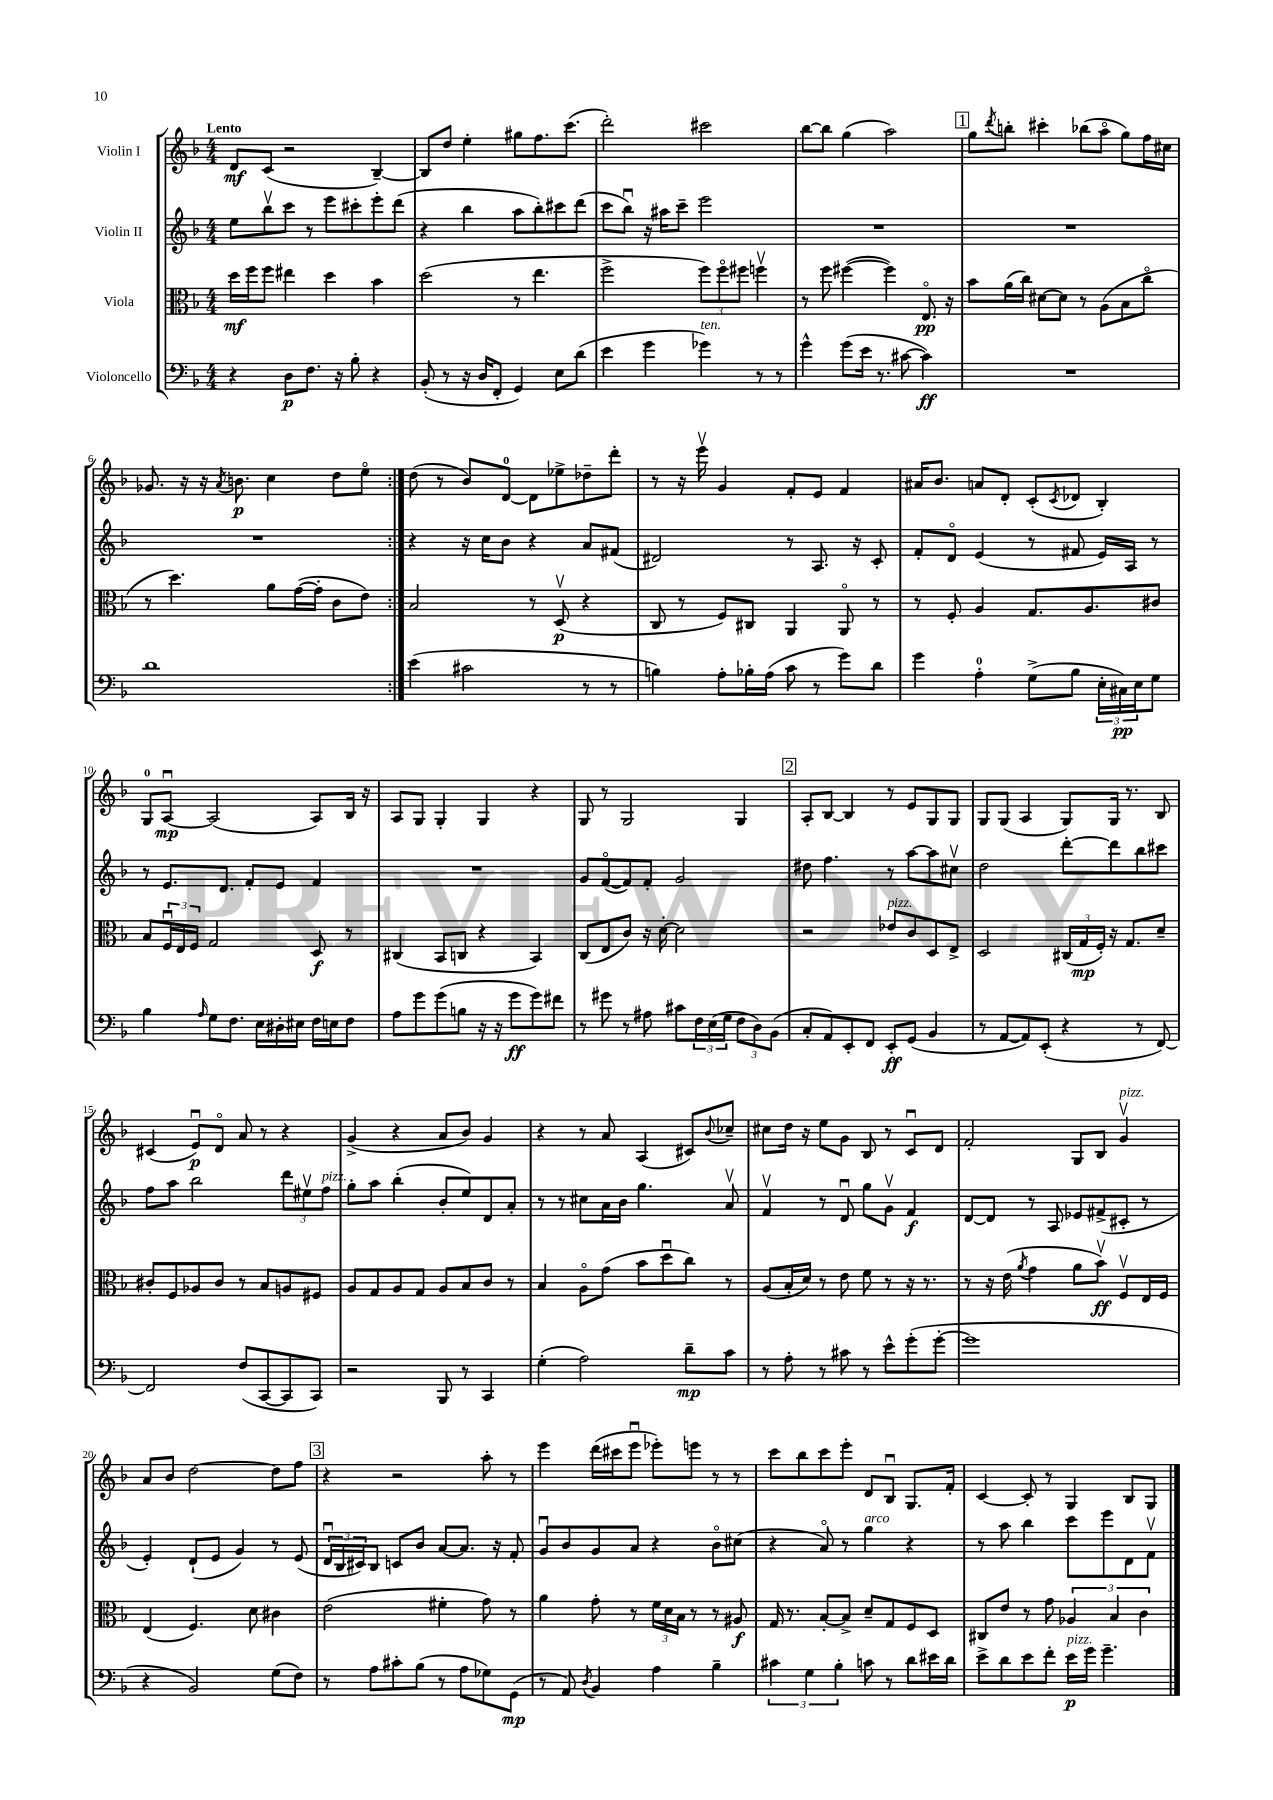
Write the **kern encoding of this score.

**kern	**dynam	**kern	**dynam	**kern	**dynam	**kern	**dynam
*part4	*part4	*part3	*part3	*part2	*part2	*part1	*part1
*staff4	*staff4	*staff3	*staff3	*staff2	*staff2	*staff1	*staff1
*I"Violoncello	*	*I"Viola	*	*I"Violin II	*	*I"Violin I	*
*clefF4	*	*clefC3	*	*clefG2	*	*clefG2	*
*k[b-]	*	*k[b-]	*	*k[b-]	*	*k[b-]	*
*M4/4	*	*M4/4	*	*M4/4	*	*M4/4	*
=1	=1	=1	=1	=1	=1	=1	=1
!	!	!	!	!	!	!LO:TX:a:B:t=Lento	!
4r	.	16dd\LL	mf	8ee\L	.	8d/L	mf
.	.	16ff\J	.	.	.	.	.
.	.	8ff\J	.	8bb-v\	.	(8c/J	.
8D\L	p	4ee#X\	.	8ccc\J	.	2r	.
8.F\J	.	.	.	8r	.	.	.
.	.	4dd\	.	8eee\L	.	.	.
16r	.	.	.	.	.	.	.
8B-'\	.	.	.	8ccc#X'\	.	.	.
4r	.	4b-\	.	8eee'\	.	[4B-~/)	.
.	.	.	.	(8ddd\J	.	.	.
=2	=2	=2	=2	=2	=2	=2	=2
(8BB-'/	.	(2dd\	.	4r	.	8B-/L]	.
8r	.	.	.	.	.	8dd/J	.
16r	.	.	.	4bb-\	.	4ee'\	.
16D/KL	.	.	.	.	.	.	.
8FF'/J	.	.	.	.	.	.	.
4GG/)	.	8r	.	8aa\L	.	8gg#X\L	.
.	.	4.ee\	.	8bb-'\)	.	8.ff\	.
8E\L	.	.	.	8ccc#X\	.	.	.
.	.	.	.	.	.	(8.ccc\J	.
(8d\J	.	.	.	(8ddd\J	.	.	.
=3	=3	=3	=3	=3	=3	=3	=3
4e\	.	2ff^\	.	8ccc\L	.	2ddd'\)	.
.	.	.	.	8bb-u\J)	.	.	.
4g\	.	.	.	16r	.	.	.
.	.	.	.	16aa#X\KL	.	.	.
.	.	.	.	8ccc~\J	.	.	.
!LO:TX:a:i:t=ten.	!	!	!	!	!	!	!
4g-X\)	.	12ff\L)	.	2eee\	.	2ccc#X\	.
.	.	12ff\	.	.	.	.	.
.	.	12ff#X\J	.	.	.	.	.
8r	.	4ffnv\	.	.	.	.	.
8r	.	.	.	.	.	.	.
=4	=4	=4	=4	=4	=4	=4	=4
4g^^\	.	8r	.	1r	.	[8bb-\L	.
.	.	8ff\	.	.	.	8bb-\J]	.
(8g\L	.	([4ff#X\	.	.	.	(4gg\	.
16e\Jk	.	.	.	.	.	.	.
8.r	.	.	.	.	.	.	.
.	.	4ff#\])	.	.	.	2aa\)	.
[8c#X\	.	.	.	.	.	.	.
4c#\])	ff	8.E/	pp	.	.	.	.
.	.	16r	.	.	.	.	.
!!LO:REH:place=s1:t=1
=5	=5	=5	=5	=5	=5	=5	=5
1r	.	8b-\L	.	1r	.	8gg\L	.
.	.	.	.	.	.	8qddd/	.
.	.	(16a\L	.	.	.	8bbn'\J	.
.	.	16cc\JJ)	.	.	.	.	.
.	.	[8d#X\L	.	.	.	4ccc#X'\	.
.	.	8d#\J]	.	.	.	.	.
.	.	8r	.	.	.	(8bb-X\L	.
.	.	(8A\L	.	.	.	8aa\J	.
.	.	8B-\	.	.	.	8gg\L)	.
.	.	8cc\J	.	.	.	16ff\L	.
.	.	.	.	.	.	16cc#X\JJ	.
!!LO:LB:g=z
=6	=6	=6	=6	=6	=6	=6	=6
1d	.	8r	.	1r	.	8.g-X/	.
.	.	4.dd\)	.	.	.	.	.
.	.	.	.	.	.	16r	.
.	.	.	.	.	.	16r	.
.	.	.	.	.	.	8qa/	.
.	.	.	.	.	.	8.bn\	p
.	.	8a\L	.	.	.	4cc\	.
.	.	([16g\L	.	.	.	.	.
.	.	16g'\JJ]	.	.	.	.	.
.	.	8c\L	.	.	.	8dd\L	.
.	.	8e\J)	.	.	.	8ee\J	.
=7:|!	=7:|!	=7:|!	=7:|!	=7:|!	=7:|!	=7:|!	=7:|!
(4e\	.	2B-/	.	4r	.	(8dd\	.
.	.	.	.	.	.	8r	.
2c#X\	.	.	.	16r	.	8b-/L)	.
.	.	.	.	16cc\KL	.	.	.
.	.	.	.	8b-\J	.	[8d/J	.
.	.	8r	.	4r	.	8d\L]	.
.	.	(8Dv/	p	.	.	8ee-X^\	.
8r	.	4r	.	8a/L	.	8dd-X~\	.
8r	.	.	.	(8f#X/J	.	8ddd'\J	.
=8	=8	=8	=8	=8	=8	=8	=8
4Bn\)	.	8C/	.	2d#X/)	.	8r	.
.	.	8r	.	.	.	16r	.
.	.	.	.	.	.	16eeev\	.
8A'\L	.	8F/L)	.	.	.	4g/	.
16B-X'\L	.	8C#X/J	.	.	.	.	.
(16A\JJ	.	.	.	.	.	.	.
8c\	.	4AA/	.	8r	.	8f'/L	.
8r	.	.	.	8.A/	.	8e/J	.
8g\L)	.	8AA/	.	.	.	4f/	.
.	.	.	.	16r	.	.	.
8d\J	.	8r	.	8c'/	.	.	.
=9	=9	=9	=9	=9	=9	=9	=9
4g\	.	8r	.	8f'/L	.	16a#X/KL	.
.	.	.	.	.	.	8.b-/J	.
.	.	8F'/	.	8d/J	.	.	.
4A'\	.	4A/	.	(4e/	.	8an/L	.
.	.	.	.	.	.	8d'/J	.
(8G^\L	.	8.G/L	.	8r	.	(8c'/L	.
.	.	.	.	.	.	8qc/	.
8B-\J	.	.	.	8f#X/	.	8d-X/J	.
.	.	8.A/	.	.	.	.	.
24E'\LL	.	.	.	16e/LL)	.	4B-'/)	.
24C#X\)	pp	.	.	.	.	.	.
.	.	.	.	16A/JJ	.	.	.
24E\J	.	.	.	.	.	.	.
8G\J	.	8c#X/J	.	8r	.	.	.
!!LO:LB:g=z
=10	=10	=10	=10	=10	=10	=10	=10
4B-\	.	8B-/L	.	8r	.	8G/L	.
.	.	24Fu/L	.	8.e/L	.	[8Au/J	mp
.	.	24E/	.	.	.	.	.
.	.	24F/JJ	.	.	.	.	.
16qqA/	.	.	.	.	.	.	.
8G\L	.	2G/	.	.	.	(2A/]	.
.	.	.	.	8.d/J	.	.	.
8.F\J	.	.	.	.	.	.	.
.	.	.	.	8f'/L	.	.	.
16E\LL	.	.	.	.	.	.	.
16D#X'\	.	.	.	8e/J	.	.	.
16E#X\JJ	.	.	.	.	.	.	.
16F\LL	.	8D/	f	4f/	.	8A/L)	.
16En\J	.	.	.	.	.	.	.
8F\J	.	8r	.	.	.	16B-/Jk	.
.	.	.	.	.	.	16r	.
=11	=11	=11	=11	=11	=11	=11	=11
8A\L	.	(4C#X/	.	1r	.	8A/L	.
8g\	.	.	.	.	.	8G/J	.
(8g\	.	8BB-/L	.	.	.	4G'/	.
8Bn\J	.	8Cn/J	.	.	.	.	.
16r	.	4r	.	.	.	4G/	.
16r	.	.	.	.	.	.	.
8g\L	ff	.	.	.	.	.	.
8g\)	.	4BB-/)	.	.	.	4r	.
8f#X\J	.	.	.	.	.	.	.
=12	=12	=12	=12	=12	=12	=12	=12
8r	.	(8C/L	.	8g/L	.	8G/	.
8g#X\	.	8E/	.	([8f/	.	8r	.
8r	.	8c/J)	.	8f/])	.	2G/	.
8A#X\	.	16r	.	8f'/J	.	.	.
.	.	[16d'\	.	.	.	.	.
8c#X\L	.	2d\]	.	2g/	.	.	.
24F\L	.	.	.	.	.	.	.
(24E\	.	.	.	.	.	.	.
24G\JJ	.	.	.	.	.	.	.
12F\L	.	.	.	.	.	4G/	.
12D\)	.	.	.	.	.	.	.
(12BB-\J	.	.	.	.	.	.	.
!!LO:REH:place=s1:t=2
=13	=13	=13	=13	=13	=13	=13	=13
8C'/L	.	2r	.	8dd#X\	.	8A'/L	.
8AA/)	.	.	.	4.ff\	.	[8B-/J	.
8EE'/	.	.	.	.	.	4B-/]	.
8FF/J	.	.	.	.	.	.	.
!	!	!LO:TX:a:i:t=pizz.	!	!	!	!	!
8EE'/L	ff	8e-X/L	.	8r	.	8r	.
(8GG/J	.	8c/	.	[8aa\L	.	8e/L	.
4BB-/	.	8D/	.	8aa\]	.	8G/	.
.	.	8E^/J	.	8cc#Xv\J	.	8G/J	.
=14	=14	=14	=14	=14	=14	=14	=14
8r	.	2D/	.	2dd\	.	8G/L	.
[8AA/L	.	.	.	.	.	(8G/J	.
8AA/])	.	.	.	.	.	4A/	.
(8EE'/J	.	.	.	.	.	.	.
4r	.	(24C#X/LL	.	[8ddd'\L	.	8G/L)	.
.	.	24G/	mp	.	.	.	.
.	.	24F'/JJ)	.	.	.	.	.
.	.	16r	.	8ddd\]	.	16G/Jk	.
.	.	8.G/L	.	.	.	8.r	.
8r	.	.	.	8bb-\	.	.	.
[8FF/)	.	8d~/J	.	8ccc#X\J	.	8B-/	.
!!LO:LB:g=z
=15	=15	=15	=15	=15	=15	=15	=15
2FF/]	.	8c#X'/L	.	8ff\L	.	(4c#X/	.
.	.	8F/	.	8aa\J	.	.	.
.	.	8A-X/	.	2bb-\	.	8eu/L)	p
.	.	8c#/J	.	.	.	8d/J	.
(8F/L	.	8r	.	.	.	8a/	.
[8CC/	.	8B-/L	.	.	.	8r	.
8CC/]	.	8An/	.	12ddd\L	.	4r	.
.	.	.	.	12ee#Xv\	.	.	.
8CC/J)	.	8F#X/J	.	.	.	.	.
!	!	!	!	!LO:TX:a:i:t=pizz.	!	!	!
.	.	.	.	12ff\J	.	.	.
=16	=16	=16	=16	=16	=16	=16	=16
2r	.	8A/L	.	8gg'\L	.	(4g^/	.
.	.	8G/	.	8aa\J	.	.	.
.	.	8A/	.	(4bb-'\	.	4r	.
.	.	8G/J	.	.	.	.	.
8BBB-/	.	8A/L	.	8b-'/L	.	8a/L	.
8r	.	8B-/	.	8ee/)	.	8b-/J)	.
4CC/	.	8c/J	.	8d/	.	4g/	.
.	.	8r	.	8a'/J	.	.	.
=17	=17	=17	=17	=17	=17	=17	=17
(4G'\	.	4B-/	.	8r	.	4r	.
.	.	.	.	8r	.	.	.
2A\)	.	8A\L	.	8cc#X\L	.	8r	.
.	.	(8g\J	.	16a\L	.	8a/	.
.	.	.	.	16b-\JJ	.	.	.
.	.	8b-\L	.	4.gg\	.	(4A/	.
.	.	8ddu\	.	.	.	.	.
8d~\L	mp	8cc\J)	.	.	.	8c#X/L)	.
.	.	.	.	.	.	8qqb-/	.
8c\J	.	8r	.	8av/	.	8cc-X~/J	.
=18	=18	=18	=18	=18	=18	=18	=18
8r	.	(8A/L	.	4fv/	.	8cc#X\L	.
8A'\	.	16B-'/L	.	.	.	16dd\Jk	.
.	.	16d/JJ)	.	.	.	16r	.
8r	.	8r	.	8r	.	8ee\L	.
8c#X\	.	8e\	.	8du/	.	8g\J	.
8r	.	8f\	.	8gg\L	.	8B-/	.
8e^^\L	.	8r	.	8gv\J	.	8r	.
(8g'\	.	16r	.	4f/	f	8cu/L	.
.	.	8.r	.	.	.	.	.
[8g'\J	.	.	.	.	.	8d/J	.
=19	=19	=19	=19	=19	=19	=19	=19
1g]	.	8r	.	[8d/L	.	2f'/	.
.	.	16r	.	8d/J]	.	.	.
.	.	(16e\	.	.	.	.	.
.	.	8qa/	.	.	.	.	.
.	.	4g\	.	8r	.	.	.
.	.	.	.	8A/	.	.	.
.	.	8a\L	.	8e-X/L	.	8G/L	.
.	.	8b-v\J)	ff	(8f#X^/	.	8B-/J	.
!	!	!	!	!	!	!LO:TX:a:i:t=pizz.	!
.	.	8Fv/L	.	8c#X'/J	.	4gv/	.
.	.	16E/L	.	8r	.	.	.
.	.	16F/JJ	.	.	.	.	.
!!LO:LB:g=z
=20	=20	=20	=20	=20	=20	=20	=20
4r	.	(4E/	.	4e'/)	.	8a/L	.
.	.	.	.	.	.	8b-/J	.
2BB-/)	.	4.F/)	.	(8d`/L	.	[2dd\	.
.	.	.	.	8e/J	.	.	.
.	.	.	.	4g/)	.	.	.
.	.	8d\	.	.	.	.	.
(8G\L	.	4c#X\	.	8r	.	8dd\L]	.
8F\J)	.	.	.	(8e/	.	8ff\J	.
!!LO:REH:place=s1:t=3
=21	=21	=21	=21	=21	=21	=21	=21
8r	.	(2e\	.	24du/LL	.	4r	.
.	.	.	.	24B-/	.	.	.
.	.	.	.	24c#X/J)	.	.	.
8A\L	.	.	.	8B-/J	.	.	.
8c#X'\	.	.	.	8cn/L	.	2r	.
(8B-\J	.	.	.	8b-/J	.	.	.
8r	.	4f#X'\	.	[8a/L	.	.	.
8A\L	.	.	.	8.a/J]	.	.	.
8G-X\)	.	8g\)	.	.	.	8aa'\	.
.	.	.	.	16r	.	.	.
(8GG\J	mp	8r	.	8f'/	.	8r	.
=22	=22	=22	=22	=22	=22	=22	=22
8r	.	4a\	.	8gu/L	.	4eee\	.
8AA/)	.	.	.	8b-/	.	.	.
8qD/	.	.	.	.	.	.	.
4BB-/	.	8g'\	.	8g/	.	(16ddd\LL	.
.	.	.	.	.	.	16ccc#X\J	.
.	.	8r	.	8a/J	.	8eeeu\J	.
4A\	.	24f\LL	.	4r	.	8eee-X'\L)	.
.	.	24d\	.	.	.	.	.
.	.	24B-\JJ	.	.	.	.	.
.	.	8r	.	.	.	8eeen\J	.
4B-~\	.	8r	.	8b-\L	.	8r	.
.	.	8A#X/	f	(8cc#X\J	.	8r	.
=23	=23	=23	=23	=23	=23	=23	=23
6c#X\	.	16G/	.	4r	.	8ccc\L	.
.	.	8.r	.	.	.	.	.
.	.	.	.	.	.	8bb-\	.
6G\	.	.	.	.	.	.	.
.	.	[8B-'/L	.	8a/)	.	8ccc\	.
6B-'\	.	.	.	.	.	.	.
.	.	8B-^/J]	.	8r	.	8eee'\J	.
!	!	!	!	!LO:TX:a:i:t=arco	!	!	!
8cn\	.	8d~/L	.	4gg\	.	8d/L	.
8r	.	8G/	.	.	.	8B-u/J	.
8d\L	.	8F/	.	4r	.	8.G/L	.
16e#X\L	.	8D/J	.	.	.	.	.
16d\JJ	.	.	.	.	.	16f'/Jk	.
=24	=24	=24	=24	=24	=24	=24	=24
8e^\L	.	8C#X/L	.	8r	.	[4c/	.
8d\	.	8e/J	.	8aa\	.	.	.
8e\	.	8r	.	4bb-\	.	8c'/]	.
8f'\J	.	8g\	.	.	.	8r	.
!LO:TX:a:i:t=pizz.	!	!	!	!	!	!	!
16e\LL	p	6A-X/	.	8ccc\L	.	4G/	.
16g\JJ	.	.	.	.	.	.	.
4.g~\	.	.	.	8eee\	.	.	.
.	.	6B-/	.	.	.	.	.
.	.	.	.	8d\	.	8B-/L	.
.	.	6c\	.	.	.	.	.
.	.	.	.	8fv\J	.	8G/J	.
==	==	==	==	==	==	==	==
*-	*-	*-	*-	*-	*-	*-	*-
